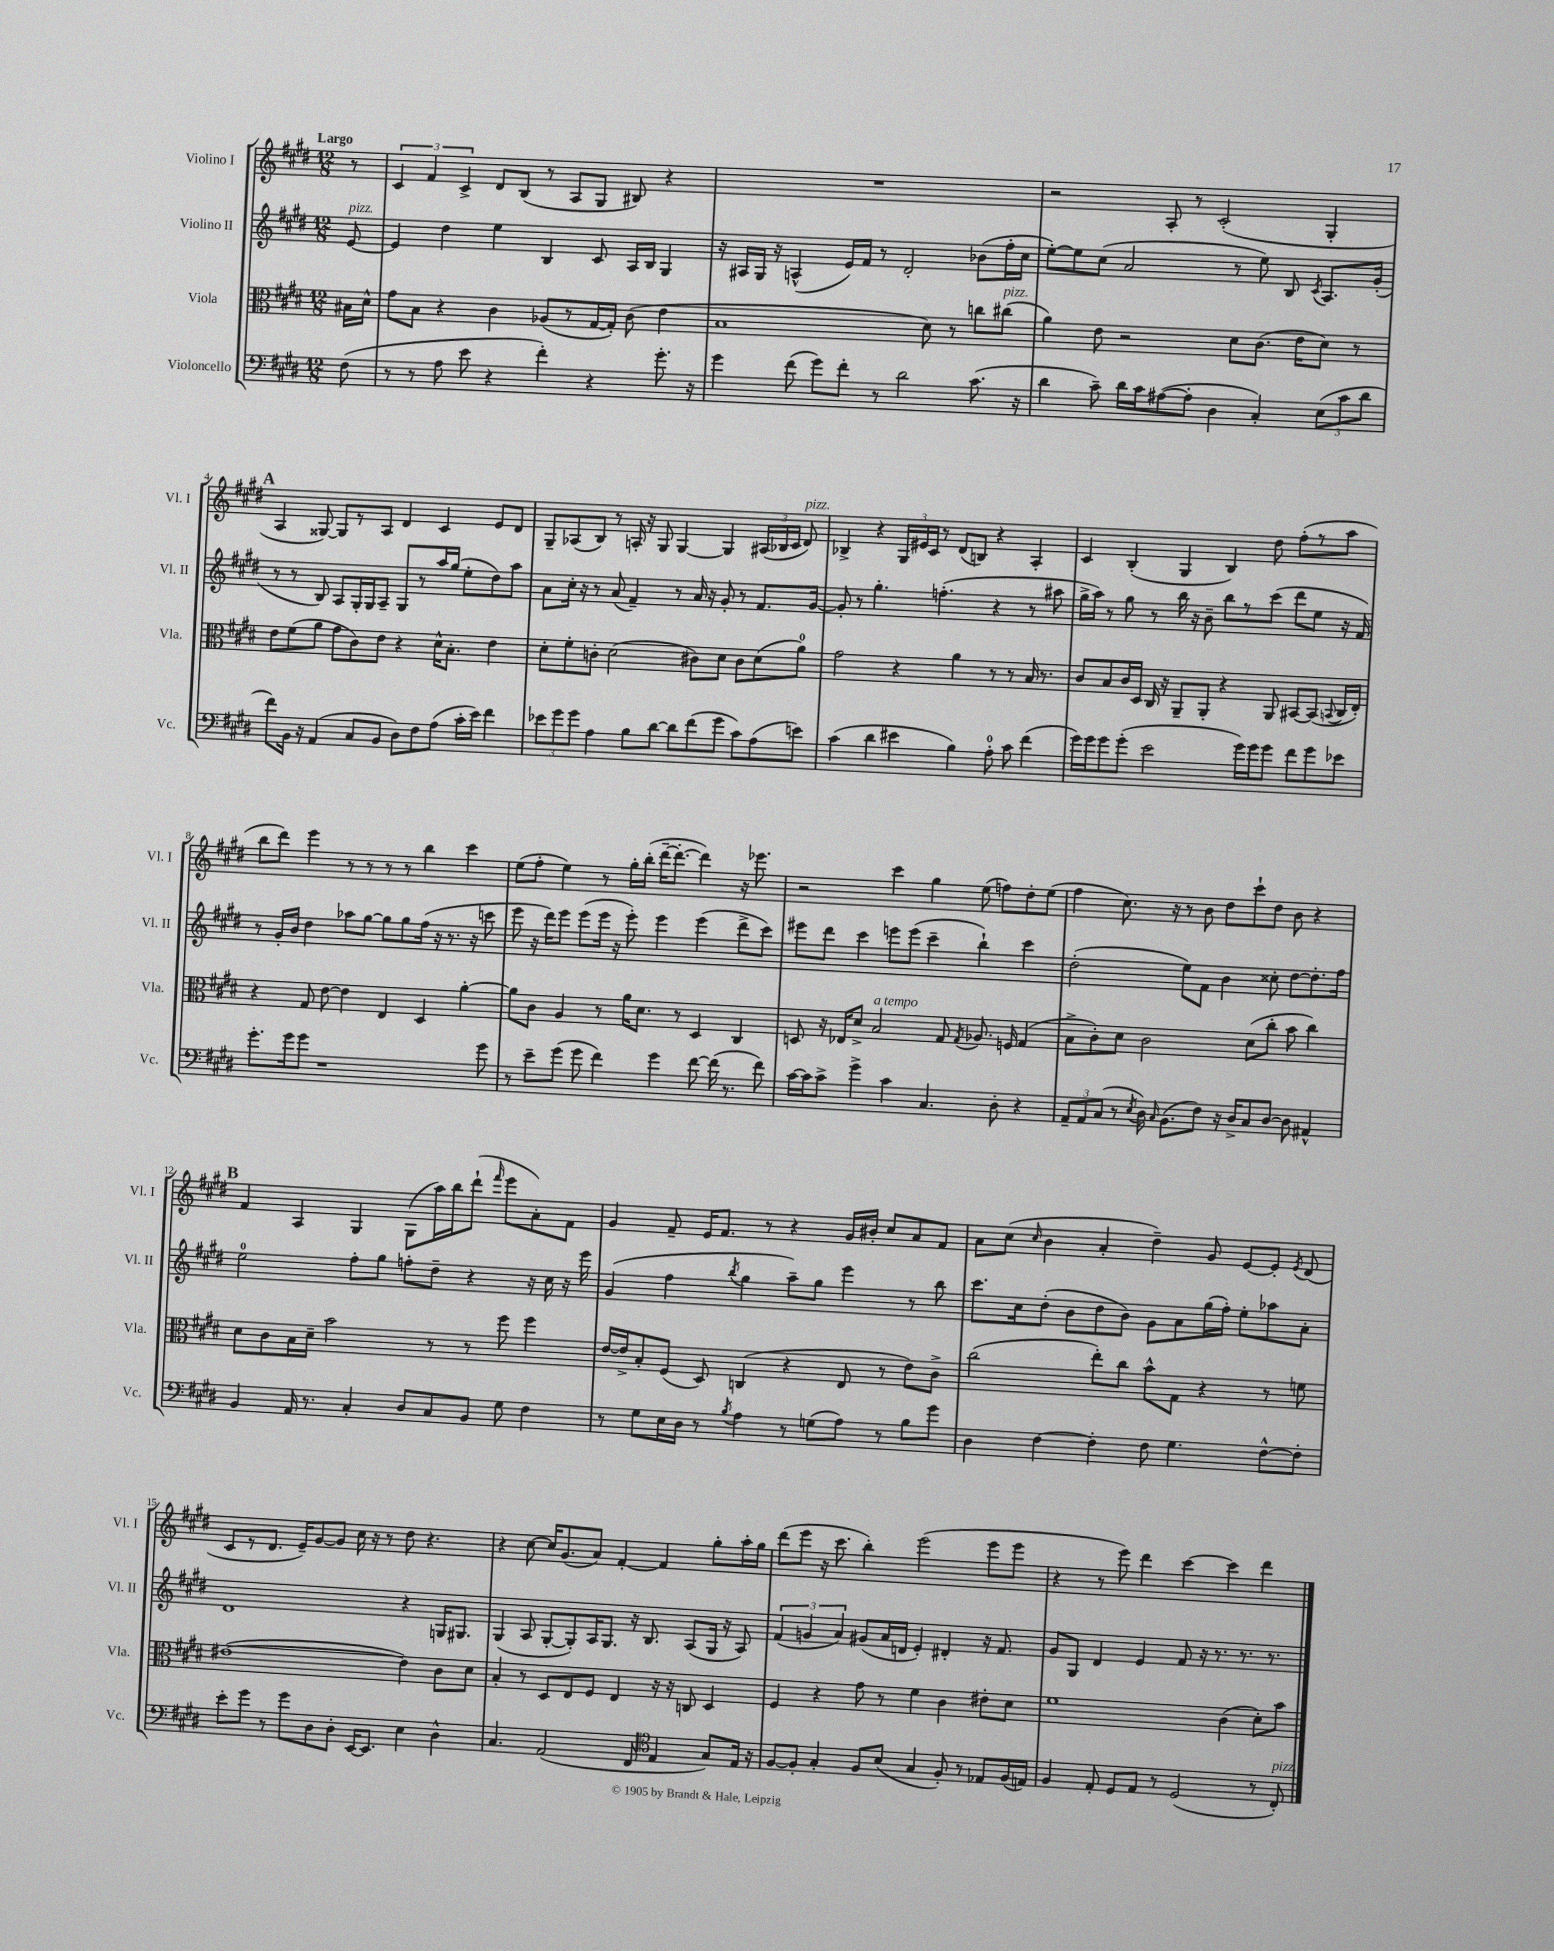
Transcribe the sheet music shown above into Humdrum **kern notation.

**kern	**kern	**kern	**kern
*part4	*part3	*part2	*part1
*staff4	*staff3	*staff2	*staff1
*I"Violoncello	*I"Viola	*I"Violino II	*I"Violino I
*I'Vc.	*I'Vla.	*I'Vl. II	*I'Vl. I
*clefF4	*clefC3	*clefG2	*clefG2
*k[f#c#g#d#]	*k[f#c#g#d#]	*k[f#c#g#d#]	*k[f#c#g#d#]
*M12/8	*M12/8	*M12/8	*M12/8
=	=	=	=
!	!	!	!LO:TX:a:B:t=Largo
!	!	!LO:TX:a:i:t=pizz.	!
(8F#\	16B#X\LL	[8e/	8r
.	16d#^^\JJ	.	.
=1	=1	=1	=1
8r	8g#\L	4e/]	6c#/
8r	8B\J	.	.
.	.	.	6f#/
8A\	4r	4dd#\	.
.	.	.	6c#^/
8e\	.	.	.
4r	4c#\	4ee\	8d#/L
.	.	.	(8B/J
4f#'\)	(8A-X/L	4B/	8r
.	8r	.	8A/L
4r	[16G#/L	8c#/	8G#/J
.	16G#'/JJ])	.	.
.	(8c#\	16A/LL	8B#X/)
.	.	16B/JJ	.
8.g#'\	4e\	4G#/	4r
16r	.	.	.
=2	=2	=2	=2
4g#\	1B	16r	1.r
.	.	16A#X/LL	.
.	.	16G#/JJ	.
.	.	16r	.
(8f#\	.	(4An^^/	.
8g#\L)	.	.	.
8f#'\J	.	16e/LL)	.
.	.	16f#/JJ	.
8r	.	8r	.
2d#\	.	2d#'/	.
.	8d#\)	.	.
.	8r	.	.
(8.c#\	8ccn\L	(8b-X\L	.
!	!LO:TX:a:i:t=pizz.	!	!
.	(8cc#X\J	16ff#'\L	.
16r	.	16cc#\JJ	.
=3	=3	=3	=3
4d#\	4a\)	[8ee'\L)	2r
.	.	8ee\]	.
8c#~\)	8e\	(8cc#\J	.
16d#\LL	2r	2a/	.
16c#\J	.	.	.
([8A#X\	.	.	8A'/
8A#'\J]	.	.	8r
4D#\	.	.	(2c#'/
.	8d#\L	8r	.
4C#'/)	(8.c#\J	8ee\)	.
.	.	8B/	.
.	16e\KL	.	.
.	.	8qc#/	.
(12E\L	8d#\J)	8.A/L	4G#'/
12c#\	.	.	.
.	8r	.	.
12d#\J	.	.	.
.	.	(16g#'/Jk	.
!!LO:LB:g=z
!!LO:REH:place=s1:t=A
=4	=4	=4	=4
8f#\L)	8e\L	8r	4A/
16BB\Jk	(8f#\	8r	.
16r	.	.	.
(4AA/	8a\J	8B/)	[8G##X/)
.	8g#\L	8A/L	8G##/L]
8C#/L	8c#\)	16G#'/L	8r
.	.	16G#/J	.
8BB/J	8e\J	8A~/J	8A/J
8D#\L)	4r	8G#/L	4d#/
8F#\	.	8r	.
(8A\J	16d#^^\KL	16aa/L	4c#/
.	8.B'\J	(16gg#/JJ	.
16c#'\LL	.	8ee'\L	.
16e\JJ)	.	.	.
4f#\	4e\	8dd#\)	8e/L
.	.	8aa\J	8d#/J
=5	=5	=5	=5
12e-X\L	8d#'\L	8a\L	8G#~/L
12g#\	.	.	.
.	8f#'\	16cc#'\Jk	(8A-X/
12g#\J	.	.	.
.	.	16r	.
4A\	8cn'\J	8r	8B/J)
.	(2d#\	(8a/	8r
8B\L	.	4f#~/)	16An'/
.	.	.	16r
[8d#\J	.	.	8G#/
8d#\L]	.	8r	[4G#/
(8f#\	8c#X\L)	16a/	.
.	.	16r	.
8g#\J	8d#\J	8g#'/	4G#/]
8c#\L)	8c#\L	8r	.
(8A\	(8d#\	8.f#/L	(24A#X/LL
.	.	.	24B-X/
.	.	.	24c#/JJ
!	!	!	!LO:TX:a:i:t=pizz.
8en\J)	8a\J)	.	8d#/)
.	.	[16g#/Jk	.
=6	=6	=6	=6
(4c#\	2g#\	8g#'/]	4B-X^/
.	.	8r	.
4d#\	.	4.gg#'\	4r
4e#X\	4r	.	24G#/LL
.	.	.	24e#X/
.	.	.	24c#/JJ
.	.	(4.ffn'\	8r
4B\)	4a\	.	(8d#/L
.	.	.	8Bn/J)
8A'\	8r	4r	4r
8c#\	8r	.	.
(4f#\	16B/	8r	4A'/
.	8.r	.	.
.	.	8aa#X\	.
=7	=7	=7	=7
16g#\LL)	8c#/L	16gg#^\LL	4c#/
16g#\J	.	16aa\JJ)	.
8g#\	8B/	8r	.
(8g#'\J	16c#/L	8gg#\	(4B'/
.	16D#/JJ	.	.
2e\	16C#/	8r	.
.	16r	.	.
.	8AA~/L	16bb\	4G#/
.	.	16r	.
.	8AA'/J	8b~\	.
.	4r	8bb\L	4B/)
16g#\LL)	.	8r	.
16g#\J	.	.	.
8g#\J	8AA/	(8ccc#\J	8dd#\
8f#\L	[8BB#X/L	8ddd#\L	(8ff#'\L
8g#\	(8BB#/J]	8ee\J	8r
.	8qqBBn/	.	.
8e-X\J	16C#/LL	16r	8aa\J
.	16E'/JJ)	16f#/)	.
!!LO:LB:g=z
=8	=8	=8	=8
8.g#'\L	4r	8r	8bb\L
.	.	16g#'/LL	8ddd#\J)
16g#\k	.	16b/JJ	.
8g#\J	8G#/	4dd#\	4eee\
1r	[8e\	.	.
.	4e\]	8aa-X\L	8r
.	.	[8gg#\J	8r
.	4E/	8gg#\L]	8r
.	.	8gg#\	8r
.	4D#/	(16ff#\Jk	4bb\
.	.	16r	.
.	.	8.r	.
.	[4a'\	.	4ccc#\
.	.	16r	.
8g#\	.	8cccn\	.
=9	=9	=9	=9
8r	8a\L]	8eee\	(8ee\L
8e~\L	8c#\J	16r	8ff#'\J
.	.	16ddd#\KL)	.
(8g#\J	4A/	8eee\J	4ee\)
8g#\	.	(8eee\L	.
4f#\)	8r	16eee\Jk	8r
.	.	16r	.
.	16a\KL	8eee'\)	16gg#'\LL
.	8.d#\J	.	(16bb'\JJ
4g#\	.	4eee\	[16ddd#~\KL
.	.	.	8.ddd#'\J_
.	8r	.	.
[8f#\	4D#/	(4eee\	4ddd#\])
(16f#\]	.	.	.
8.r	.	.	.
.	4C#/	8ddd#^\L	16r
.	.	.	8.eee-X\
8f#\)	.	8ccc#\J)	.
=10	=10	=10	=10
[16c#\LL	8Dn/	8eee#X\L	2r
16c#\J]	.	.	.
8c#^\J	16r	8ddd#\J	.
.	16E-X/KL	.	.
4g#^\	8d#^/J	4ccc#\	.
!	!LO:TX:a:i:t=a tempo	!	!
.	2B/	.	.
4c#\	.	8eeen\L	4ccc#\
.	.	(8eee\J	.
4.C#/	.	4ccc#~\	4gg#\
.	8G#/	.	.
.	8qG#/	.	.
.	8.A-X/	4bb`\)	(8ee\
8D#'\	.	.	8ffn\L)
.	16Fn/	.	.
4r	(4G#/	4ccc#\	8dd#'\
.	.	.	(8ee\J
=11	=11	=11	=11
12AA~/L	8B^\L	(2dd#'\	4ff#\
12AA/	.	.	.
.	8c#'\)	.	.
(12C#/J	.	.	.
8r	8d#\J	.	8.cc#\)
8qE/	.	.	.
16D#\)	2c#\	.	.
16qqC#/	.	.	.
(8.BB\L	.	.	16r
.	.	8ee\L)	8r
8F#\J)	.	8f#\J	8b\
16r	.	4b\	8dd#\L
16D#^/KL	.	.	.
8C#/	(8d#\L	.	8ccc#`\
[8D#/J	8cc#'\J	8cc##X'\	8dd#\J
8D#\]	8b\	[8dd#\L	8b\
4AA#X^^/	4cc#\)	8.dd#'\]	4r
.	.	16ff#\Jk	.
!!LO:LB:g=z
!!LO:REH:place=s1:t=B
=12	=12	=12	=12
4BB/	8d#\L	2ee\	4f#/
.	8c#\	.	.
16AA/	16B\L	.	4A/
8.r	16d#~\JJ	.	.
.	2b\	.	.
4C#'/	.	8ff#'\L	4G#/
.	.	8gg#\J	.
8D#/L	.	8ffn'\L	(8G#\L
8C#/	8r	8dd#~\J	16aa\L)
.	.	.	16bb\J
8BB/J	8r	4r	(8ddd#`\J
.	.	.	16qqfff#/
8G#\	8ff#\	.	8eee\L
4F#\	4ff#\	16r	8a'\)
.	.	16cc#\	.
.	.	16r	8f#\J
.	.	16eee\	.
=13	=13	=13	=13
8r	[16e/LL	(4g#/	4g#/
.	16e^/J]	.	.
8G#\L	8B'/	.	.
16E\L	(8F#/J	4ff#\	8f#~/
16D#\JJ	.	.	.
8r	8D#/)	.	16e/KL
.	.	.	8.f#/J
8qB/	.	8qbb/	.
4A\	(4Cn/	4gg#\	.
.	.	.	8r
8r	4r	8aa~\L)	4r
(8Gn\L	.	8gg#\J	.
8A\J)	8E/	4eee\	16g#/LL
.	.	.	16b#X'/JJ
8r	8r	.	8cc#/L
8B\L	8e\L)	8r	8a/
8g#\J	8c#^\J	8bb\	8f#/J
=14	=14	=14	=14
4D#\	(2cc#\	8.ccc#\L	8a\L
.	.	.	(8cc#\J
.	.	16cc#\k	.
.	.	.	16qqcc#/
[4F#\	.	(8dd#'\J	4b\
.	.	8b\L	.
4F#'\]	8ee'\L)	8dd#\	4a'/
.	8cc#\J	8b\J)	.
8F#\	8b^^\L	8g#\L	4dd#~\)
4.G#\	8G#\J	8a\	.
.	4r	(16gg#\L	8g#/
.	.	16ff#'\JJ)	.
.	.	8ee'\L	[8e/L
[8F#^^\L	8r	8aa-X\	8e'/J]
.	.	.	8qe/
8F#'\J]	8fn\	8a'\J	(8d#/
!!LO:LB:g=z
=15	=15	=15	=15
8e'\L	([1e#X	1d#	8c#/L
8g#\J	.	.	8r
8r	.	.	8.d#/J
8g#\L	.	.	.
.	.	.	16e~/KL)
8D#\	.	.	[8g#/
8D#'\J	.	.	8g#/J]
[16EE/KL	.	.	16cc#\
8.EE/J]	.	.	16r
.	.	.	8r
4E\	4e#\])	4r	8dd#\
.	.	.	4.r
4D#^^\	8c#\L	16Gn/KL	.
.	.	8.G#X/J	.
.	8d#\J	.	.
=16	=16	=16	=16
4.C#/	4B'/	(4G#/	4r
.	8r	8A/	[8cc#\
(2AA/	8D#/L	[8G#'/L	16cc#/KL]
.	.	.	(8.g#/
.	8E/	8G#'/])	.
.	8F#/J	16A/K	8a/J)
.	.	8.G#/J	.
.	4E/	.	[4f#'/
8FF#/	.	16r	.
.	.	8.B/	.
*clefC4	*	*	*
4E/	16r	.	4f#/]
.	16r	.	.
.	8Cn/	(8A/L	.
8G#/L)	4D#/	16G#/Jk	8gg#'\L
.	.	16r	.
16E/Jk	.	8A/)	16aa'\L
16r	.	.	16gg#\JJ
=17	=17	=17	=17
[8F#/L	4F#/	(6f#/	(8ddd#\L
8F#'/J]	.	.	8eee\J
.	.	6gn/	.
4G#'/	4r	.	16r
.	.	.	8.ccc#\
.	.	6a/)	.
8F#/L	8g#\	(8g#X/L	4bb'\)
(8B/J	8r	16a/L	.
.	.	16dn/JJ	.
4G#/	4f#\	4e'/)	(2eee\
8F#'/)	4c#\	4d#X'/	.
8r	.	.	.
8E-X/L	8e#X'\L	16r	8eee\L
.	.	8.f#/	.
(16F#/L	8d#\J	.	8eee\J
16En/JJ)	.	.	.
=18	=18	=18	=18
4F#/	1f#	8g#/L	4r
.	.	8G#/J	.
8E'/	.	4d#/	8r
8D#/L	.	.	8eee\)
8E/J	.	4e/	4ddd#\
8r	.	.	.
(2D#/	.	8f#/	[4ccc#\
.	.	16r	.
.	.	8.r	.
.	(4c#\	.	4ccc#\]
.	.	8.r	.
8r	8d#'\L)	.	4ddd#\
.	.	8.r	.
!LO:TX:a:i:t=pizz.	!	!	!
8C#'/)	8b\J	.	.
==	==	==	==
*-	*-	*-	*-
